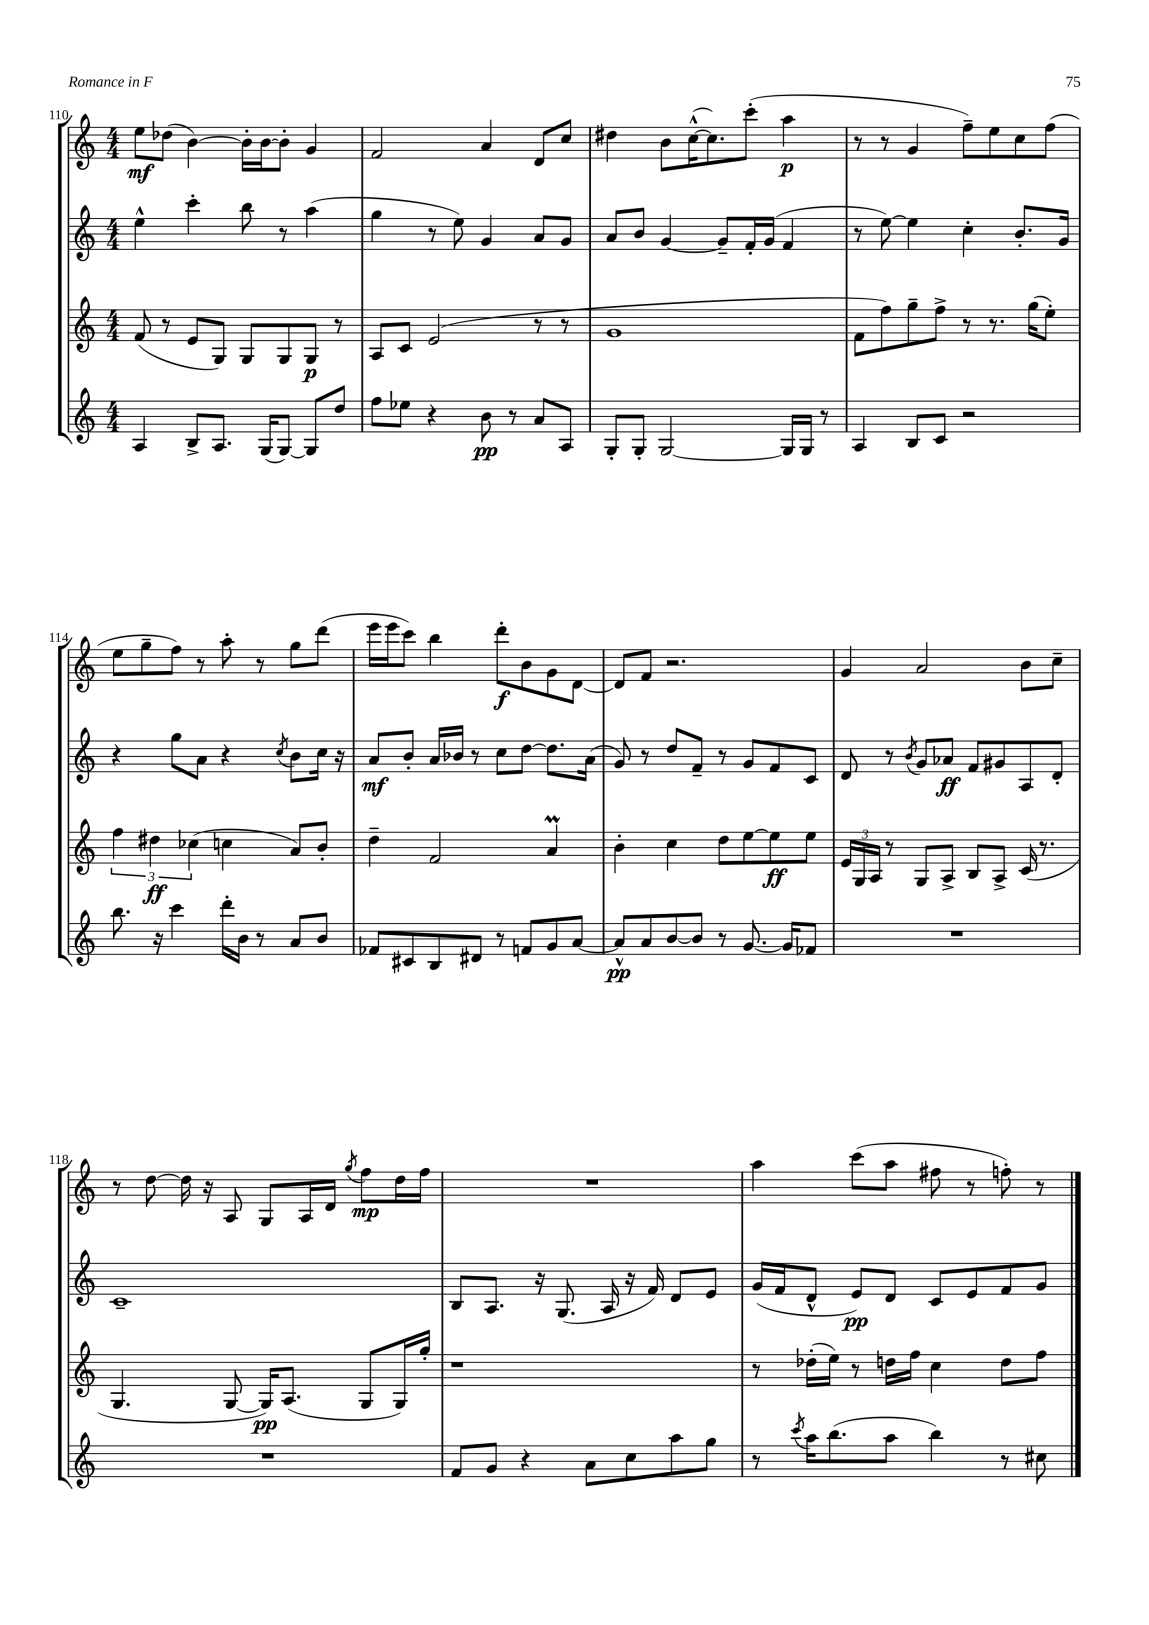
<<
\new StaffGroup <<
\new Staff = "s0" {
    \clef treble \key c \major \numericTimeSignature \time 4/4
    e''8\mf des''8( b'4~) b'16-. b'16~ b'8-. g'4 |
    f'2 a'4 d'8 c''8 |
    dis''4 b'8 c''16~-^( c''8.) c'''8-.( a''4\p |
    r8 r8 g'4 f''8--) e''8 c''8 f''8( |
    e''8 g''8-- f''8) r8 a''8-. r8 g''8 d'''8( |
    e'''16 e'''16 c'''8) b''4 d'''8-.\f b'8 g'8 d'8~ |
    d'8 f'8 r2. |
    g'4 a'2 b'8 c''8-- |
    r8 d''8~ d''16 r16 a8 g8 a16 d'16 \acciaccatura { g''8 } f''8\mp d''16 f''16 |
    R1 |
    a''4 c'''8( a''8 fis''8 r8 f''8-.) r8 \bar "|." |
}
\new Staff = "s1" {
    \clef treble \key c \major \numericTimeSignature \time 4/4
    e''4-^ c'''4-. b''8 r8 a''4( |
    g''4 r8 e''8) g'4 a'8 g'8 |
    a'8 b'8 g'4~ g'8-- f'16-. g'16( f'4 |
    r8 e''8~) e''4 c''4-. b'8.-. g'16 |
    r4 g''8 a'8 r4 \acciaccatura { c''8 } b'8 c''16 r16 |
    a'8\mf b'8-. a'16 bes'16 r8 c''8 d''8~ d''8. a'16( |
    g'8) r8 d''8 f'8-- r8 g'8 f'8 c'8 |
    d'8 r8 \acciaccatura { b'8 } g'8 aes'8\ff f'8 gis'8 a8 d'8-. |
    c'1-- |
    b8 a8. r16 g8.( a16 r16 f'16) d'8 e'8 |
    g'16( f'16 d'8-^ e'8\pp) d'8 c'8 e'8 f'8 g'8 \bar "|." |
}
\new Staff = "s2" {
    \clef treble \key c \major \numericTimeSignature \time 4/4
    f'8( r8 e'8 g8) g8 g8 g8\p r8 |
    a8 c'8 e'2( r8 r8 |
    g'1 |
    f'8 f''8) g''8-- f''8-> r8 r8. g''16( e''8-.) |
    \tuplet 3/2 { f''4 dis''4\ff ces''4( } c''4 a'8) b'8-. |
    d''4-- f'2 a'4\prall |
    b'4-. c''4 d''8 e''8~ e''8\ff e''8 |
    \tuplet 3/2 { e'16 g16 a16 } r8 g8 a8-> b8 a8-> c'16( r8. |
    g4. g8~ g16\pp) a8.( g8 g16) g''16-. |
    r1 |
    r8 des''16-.( e''16) r8 d''16 f''16 c''4 d''8 f''8 \bar "|." |
}
\new Staff = "s3" {
    \clef treble \key c \major \numericTimeSignature \time 4/4
    a4 b8-> a8. g16( g8~) g8 d''8 |
    f''8 ees''8 r4 b'8\pp r8 a'8 a8 |
    g8-. g8-. g2~ g16 g16 r8 |
    a4 b8 c'8 r2 |
    b''8. r16 c'''4 d'''16-. b'16 r8 a'8 b'8 |
    fes'8 cis'8 b8 dis'8 r8 f'8 g'8 a'8~ |
    a'8-^\pp a'8 b'8~ b'8 r8 g'8.~ g'16 fes'8 |
    R1 |
    R1 |
    f'8 g'8 r4 a'8 c''8 a''8 g''8 |
    r8 \acciaccatura { c'''8 } a''16 b''8.( a''8 b''4) r8 cis''8 \bar "|." |
}
>>
>>
\layout { \context { \Score currentBarNumber = #110 } }
